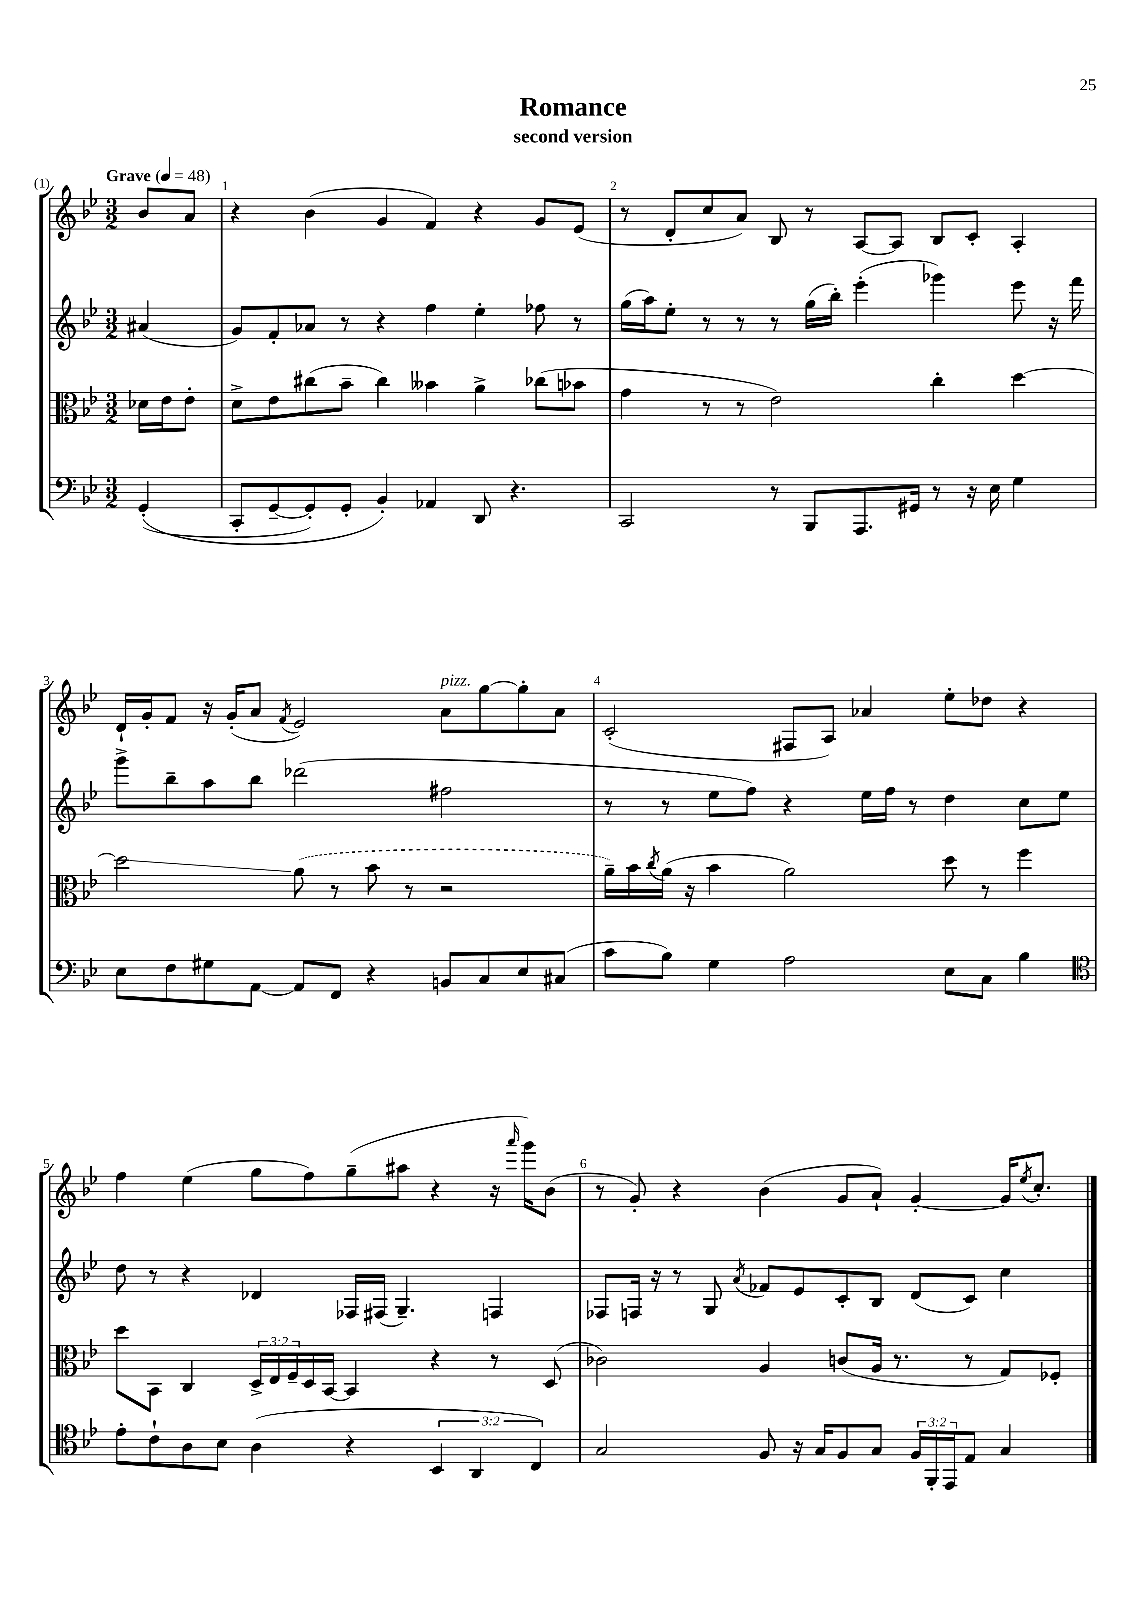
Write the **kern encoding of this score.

**kern	**kern	**kern	**kern
*staff4	*staff3	*staff2	*staff1
*clefF4	*clefC3	*clefG2	*clefG2
*k[b-e-]	*k[b-e-]	*k[b-e-]	*k[b-e-]
*M3/2	*M3/2	*M3/2	*M3/2
*MM48	*MM48	*MM48	*MM48
&((4GG'	16d-	(4a#	8b-
.	16e-	.	.
.	8e-'	.	8a
=	=	=	=
8CC'	8d^	8g)	4r
[8GG~	8e-	8f'	.
8GG'])	(8cc#	8a-	(4b-
8GG'	8b-~	8r	.
4BB-'&)	4cc#)	4r	4g
4AA-	4b--	4ff	4f)
8DD	4a^	4ee-'	4r
4.r	.	.	.
.	(8cc-	8ff-	8g
.	8b-	8r	(8e-
=	=	=	=
2CC	4g	(16gg	8r
.	.	16aa)	.
.	.	8ee-'	8d'
.	8r	8r	8cc
.	8r	8r	8a)
8r	2e-)	8r	8B-
8BBB-	.	(16gg	8r
.	.	16bb-')	.
8.AAA	.	(4eee-'	[8A
.	.	.	8A]
16GG#	.	.	.
8r	4cc'	4ggg-)	8B-
16r	.	.	8c'
16E-	.	.	.
4G	[4dd	8eee-	4A'
.	.	16r	.
.	.	16fff	.
=	=	=	=
8E-	2dd]	8ggg^	16d`
.	.	.	16g'
8F	.	8bb-~	8f
8G#	.	8aa	16r
.	.	.	(16g'
[8AA	.	8bb-	8a
.	.	.	8qf
8AA]	(8a	(2ddd-	2e-)
8FF	8r	.	.
4r	8b-	.	.
.	8r	.	.
8BB	2r	2ff#	8a
8C	.	.	[8gg
8E-	.	.	8gg']
(8C#	.	.	8a
=	=	=	=
8c	16a~)	8r	(2c'
.	16b-	.	.
.	8qcc	.	.
8B-)	(16a	8r	.
.	16r	.	.
4G	4b-	8ee-	.
.	.	8ff)	.
2A	2a)	4r	8F#
.	.	.	8A)
.	.	16ee-	4a-
.	.	16ff	.
.	.	8r	.
8E-	8dd	4dd	8ee-'
8C	8r	.	8dd-
4B-	4ff	8cc	4r
.	.	8ee-	.
=	=	=	=
*clefC4	*	*	*
8e-'	8dd	8dd	4ff
8c`	8BB-	8r	.
8A	4C	4r	(4ee-
8B-	.	.	.
(4A	24D^	4d-	8gg
.	24E-	.	.
.	24F~	.	.
.	16D	.	8ff)
.	[16BB-	.	.
4r	4BB-]	16F-	(8gg~
.	.	(16F#	.
.	.	4.G~)	8aa#
6BB-	4r	.	4r
6AA	.	.	.
.	8r	4F	16r
.	.	.	16qqaaa
.	.	.	16ggg)
6C)	.	.	.
.	(8D	.	(8b-
=	=	=	=
2G	2c-)	8F-	8r
.	.	16F	8g')
.	.	16r	.
.	.	8r	4r
.	.	8G	.
.	.	8qa	.
8F	4A	8f-	(4b-
16r	.	8e-	.
16G	.	.	.
8F	(8c	8c'	8g
8G	16A	8B-	8a`)
.	8.r	.	.
24F	.	(8d	[4g'
24FF'	.	.	.
24EE-	.	.	.
8E-	8r	8c)	.
4G	8G)	4cc	16g]
.	.	.	8qee-
.	.	.	8.cc'
.	8F-'	.	.
==	==	==	==
*-	*-	*-	*-
